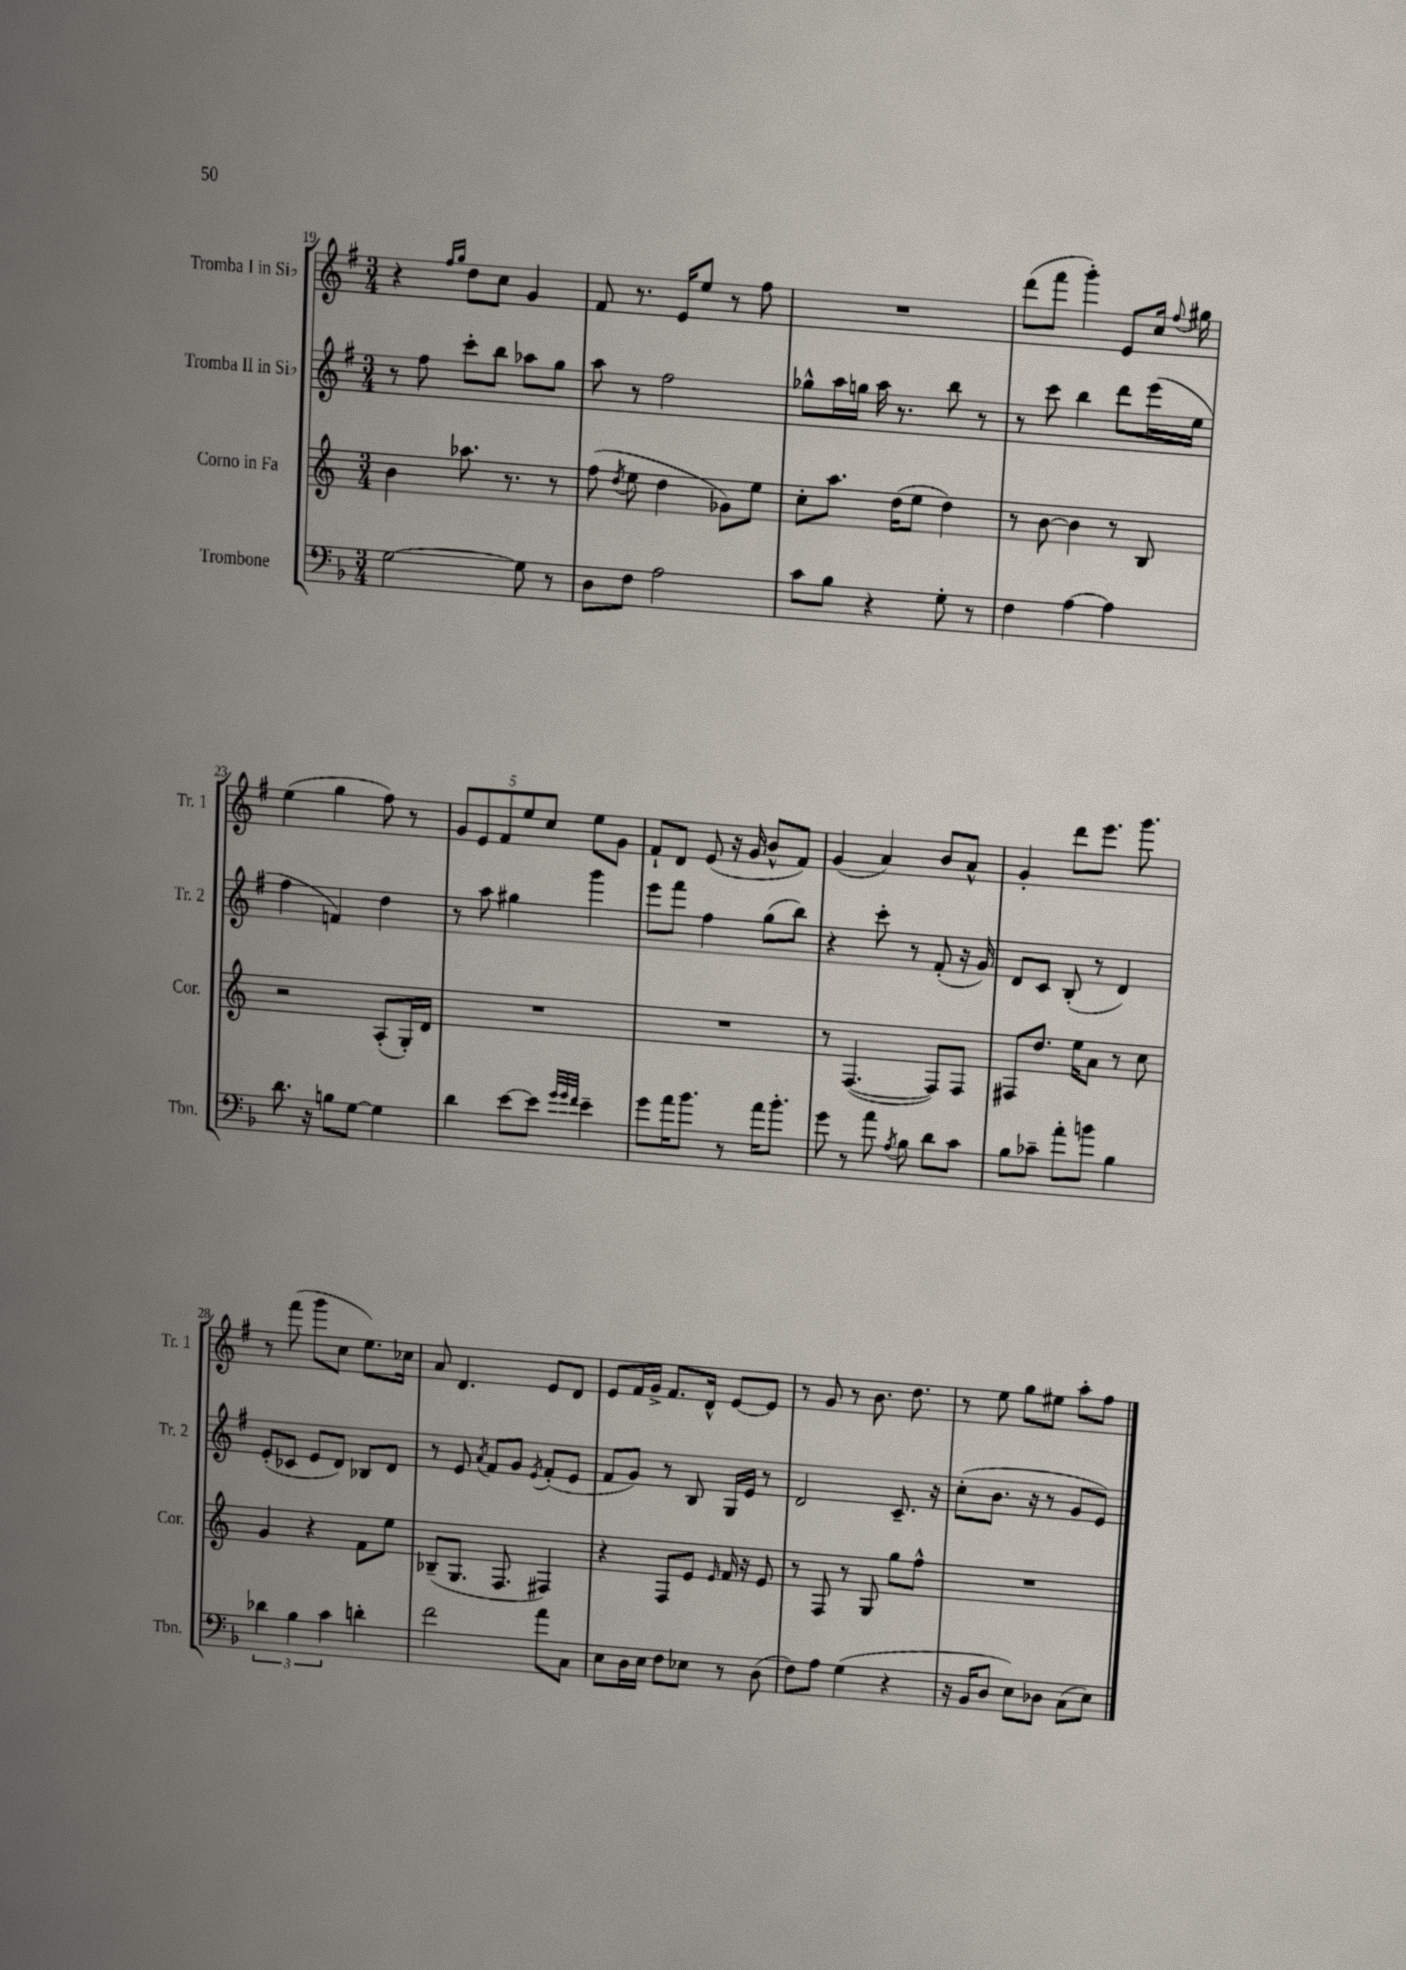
<<
\new StaffGroup <<
\new Staff = "s0" \with { instrumentName = "Tromba I in Sib" shortInstrumentName = "Tr. 1" } {
    \clef treble \key g \major \numericTimeSignature \time 3/4
    \autoBeamOff r4 \grace { fis''16[ g''16] } d''8[ c''8] g'4 |
    fis'8 r8. e'16[ e''8] r8 fis''8 |
    R2. |
    d'''8[( fis'''8] g'''4-.) e'8[ c''16] \appoggiatura { fis''8 } gis''16 |
    e''4( g''4 fis''8) r8 |
    \tuplet 5/4 { g'8[ e'8 fis'8 e''8 c''8] } e''8[ g'8] |
    fis'8[-! d'8] e'8( r16 g'16 b'8[-^ fis'8]) |
    g'4( a'4) b'8[ a'8]-^ |
    g'4-. d'''8[ e'''8.] g'''8. |
    r8 fis'''8( g'''8[ c''8] e''8.[) ces''16] |
    a'8 d'4. e'8[ d'8] |
    e'8[ fis'16 g'16]-> fis'8.[ d'16]-^ e'8[~ e'8] |
    r8 g'8 r8 b'8. d''8. |
    r8 e''8 g''8[ eis''8] a''8[-. fis''8] \bar "|." |
}
\new Staff = "s1" \with { instrumentName = "Tromba II in Sib" shortInstrumentName = "Tr. 2" } {
    \clef treble \key g \major \numericTimeSignature \time 3/4
    \autoBeamOff r8 fis''8 c'''8[-. b''8] aes''8[ g''8] |
    a''8 r8 fis''2 |
    ges''8[-^ a''16 g''16] a''16 r8. b''8 r8 |
    r8 c'''8 b''4 d'''8[ e'''16( e''16] |
    fis''4 f'4) d''4 |
    r8 a''8 gis''4 g'''4 |
    e'''8[ fis'''8] fis''4 g''8[( b''8]) |
    r4 c'''8-. r8 fis'8-.( r16 g'16) |
    d'8[ c'8] b8-.( r8 d'4) |
    e'8[-.( ces'8] e'8[ d'8]) bes8[ d'8] |
    r8 e'8 \acciaccatura { a'8 } fis'8[ g'8] \acciaccatura { e'8 } fis'8[-.( e'8] |
    fis'8[ g'8]) r8 b8 g16[ e'16] r8 |
    d'2 c'8.-- r16 |
    c''8[-.( b'8.] r16 r8 g'8[ e'8]) \bar "|." |
}
\new Staff = "s2" \with { instrumentName = "Corno in Fa" shortInstrumentName = "Cor." } {
    \clef treble \key c \major \numericTimeSignature \time 3/4
    \autoBeamOff b'4 aes''8. r8. r8 |
    f''8( \acciaccatura { d''8 } e''8 d''4 ges'8[) e''8] |
    c''8[-. a''8.] d''16[( e''8] d''4) |
    r8 b'8~ b'4 r8 b8 |
    r2 a8[-.( g16-.) d'16] |
    R2. |
    R2. |
    r8 f4.~( f8[) f8] |
    fis8[ d''8.] e''16[ a'8] r8 c''8 |
    g'4 r4 f'8[ e''8] |
    bes8[--( g8.] f8. fis4) |
    r4 f8[ e'8] \grace { e'16 } f'16 r16 e'8 |
    r8 f8 r8 g8 g''8[ f''8]-^ |
    R2. \bar "|." |
}
\new Staff = "s3" \with { instrumentName = "Trombone" shortInstrumentName = "Tbn." } {
    \clef bass \key f \major \numericTimeSignature \time 3/4
    \autoBeamOff g2~ g8 r8 |
    d8[ f8] a2 |
    c'8[ bes8] r4 g8-. r8 |
    f4 a4~ a4 |
    d'8. r16 b8[ g8]~ g4 |
    d'4 e'8[~ e'8] \grace { g'32[ g'32 f'32] } e'4-- |
    g'8[ a'16 bes'8.] r8 a'16[ bes'8.]-. |
    g'8 r8 a'8 \acciaccatura { a8 } bes8 d'8[ c'8] |
    bes8[ ces'8]-- a'8[-. b'8] bes4 |
    \tuplet 3/2 { des'4 bes4 c'4 } d'4-. |
    f'2 a'8[ c8] |
    e8[ d16 e16] f8[ ees8] r8 d8( |
    f8[) a8] g4( r4 |
    r16 bes,16[ d8] e8[) des8] c8[( e8]) \bar "|." |
}
>>
>>
\layout { \context { \Score currentBarNumber = #19 } }
